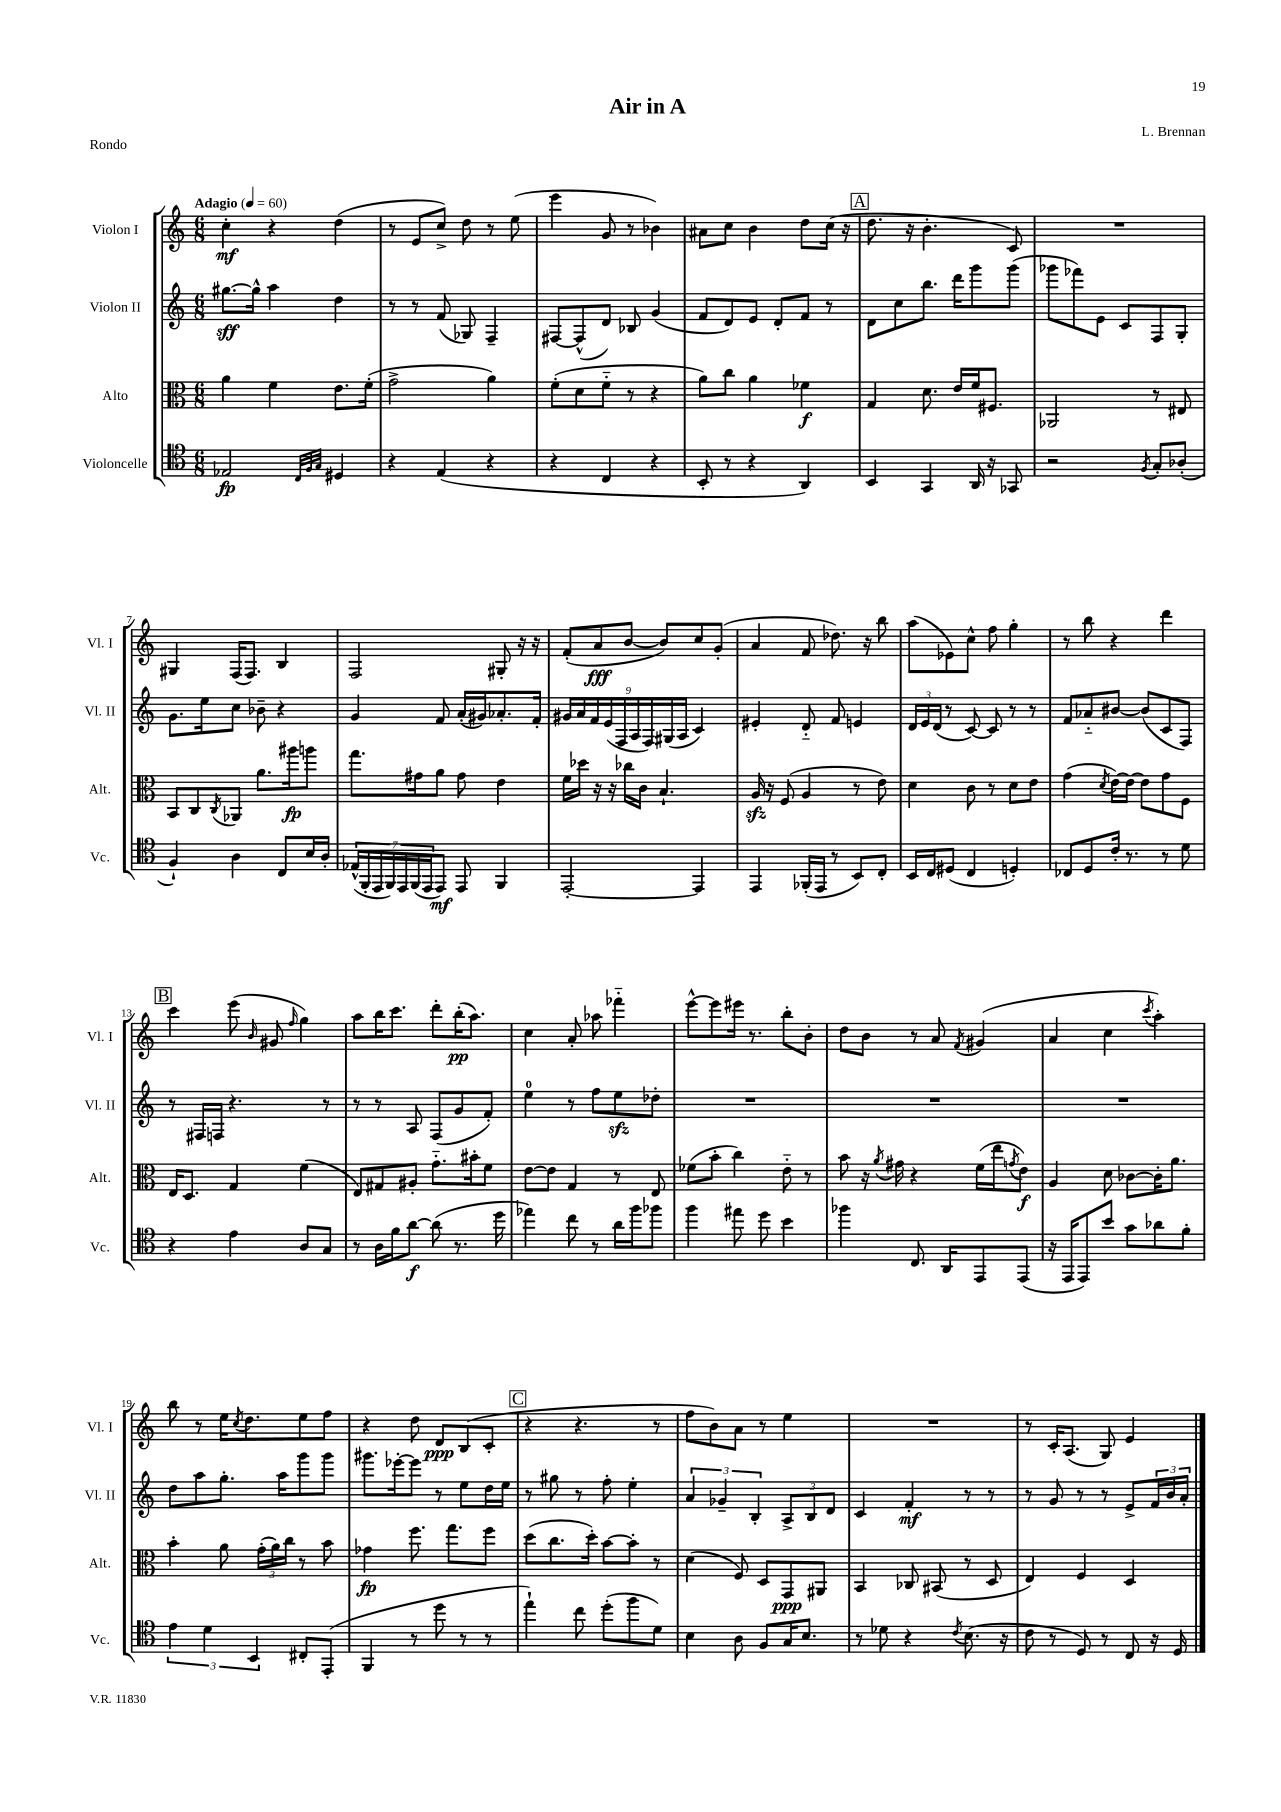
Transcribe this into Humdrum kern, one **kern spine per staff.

**kern	**dynam	**kern	**dynam	**kern	**dynam	**kern	**dynam
*part4	*part4	*part3	*part3	*part2	*part2	*part1	*part1
*staff4	*staff4	*staff3	*staff3	*staff2	*staff2	*staff1	*staff1
*I"Violoncelle	*	*I"Alto	*	*I"Violon II	*	*I"Violon I	*
*I'Vc.	*	*I'Alt.	*	*I'Vl. II	*	*I'Vl. I	*
*clefC4	*	*clefC3	*	*clefG2	*	*clefG2	*
*k[]	*	*k[]	*	*k[]	*	*k[]	*
*M6/8	*	*M6/8	*	*M6/8	*	*M6/8	*
*MM60	*	*MM60	*	*MM60	*	*MM60	*
=1	=1	=1	=1	=1	=1	=1	=1
!	!	!	!	!	!	!LO:TX:a:B:t=Adagio	!
2E-X/	fp	4a\	.	[8.gg#X\L	sff	4cc'\	mf
.	.	.	.	16gg#^^\Jk]	.	.	.
.	.	4f\	.	4aa\	.	4r	.
32qqC/LLL	.	.	.	.	.	.	.
32qqF/	.	.	.	.	.	.	.
32qqG/JJJ	.	.	.	.	.	.	.
4D#X/	.	8.e\L	.	4dd\	.	(4dd\	.
.	.	(16f'\Jk	.	.	.	.	.
=2	=2	=2	=2	=2	=2	=2	=2
4r	.	2g^\	.	8r	.	8r	.
.	.	.	.	8r	.	8e/L	.
(4E/	.	.	.	(8f/	.	8cc^/J)	.
.	.	.	.	8G-X/)	.	8dd\	.
4r	.	4a\)	.	4F~/	.	8r	.
.	.	.	.	.	.	(8ee\	.
=3	=3	=3	=3	=3	=3	=3	=3
4r	.	(8f'\L	.	[8F#X/L	.	4eee\	.
.	.	8d\	.	(8F#^^/]	.	.	.
4C/	.	8f\J	.	8d/J)	.	8g/	.
.	.	8r	.	8B-X/	.	8r	.
4r	.	4r	.	(4g/	.	4b-X\)	.
=4	=4	=4	=4	=4	=4	=4	=4
8BB'/	.	8a\L)	.	8f/L	.	8a#X\L	.
8r	.	8cc\J	.	8d/)	.	8cc\J	.
4r	.	4a\	.	8e/J	.	4b\	.
.	.	.	.	8d'/L	.	.	.
4AA/)	.	4f-X\	f	8f/J	.	8dd\L	.
.	.	.	.	8r	.	(16cc\Jk	.
.	.	.	.	.	.	16r	.
!!LO:REH:place=s1:t=A
=5	=5	=5	=5	=5	=5	=5	=5
4BB/	.	4G/	.	8d\L	.	8.dd\	.
.	.	.	.	8cc\	.	.	.
.	.	.	.	.	.	16r	.
4GG/	.	8.d\	.	8.bb\J	.	4.b'\	.
.	.	16e/LL	.	16ddd\KL	.	.	.
16AA/	.	16f/J	.	8ggg\	.	.	.
16r	.	8.F#X/J	.	.	.	.	.
8GG-X/	.	.	.	(8ggg\J	.	8c/)	.
=6	=6	=6	=6	=6	=6	=6	=6
2r	.	2AA-X/	.	8ggg-X\L	.	2.r	.
.	.	.	.	8fff-X\)	.	.	.
.	.	.	.	8e\J	.	.	.
.	.	.	.	8c/L	.	.	.
8qF/	.	.	.	.	.	.	.
8G'/L	.	8r	.	8F/	.	.	.
(8A-X'/J	.	8E#X/	.	8G'/J	.	.	.
!!LO:LB:g=z
=7	=7	=7	=7	=7	=7	=7	=7
4F`/)	.	8BB/L	.	8.g\L	.	4G#X/	.
.	.	8C/	.	.	.	.	.
.	.	.	.	16ee\k	.	.	.
.	.	8qC/	.	.	.	.	.
4A\	.	8AA-X/J	.	8cc\J	.	(16F/KL	.
.	.	.	.	.	.	8.F/J)	.
.	.	8.a\L	.	8b-X~\	.	.	.
8C/L	.	.	.	4r	.	4B/	.
.	.	16aa#X\k	fp	.	.	.	.
16B/L	.	8aan\J	.	.	.	.	.
16A'/JJ	.	.	.	.	.	.	.
=8	=8	=8	=8	=8	=8	=8	=8
(28E-X^^/LL	.	8.gg\L	.	4g/	.	2F/	.
28FF'/	.	.	.	.	.	.	.
28EE/	.	.	.	.	.	.	.
28FF/)	.	.	.	.	.	.	.
28EE/	.	.	.	.	.	.	.
(28FF/	.	.	.	.	.	.	.
.	.	16g#X\k	.	.	.	.	.
28EE/J	.	.	.	.	.	.	.
8EE/J)	mf	8a\J	.	8f/	.	.	.
8EE/	.	8g#\	.	(16a'/LL	.	.	.
.	.	.	.	16g#X/J)	.	.	.
4FF/	.	4e\	.	8.a-X'/	.	8G#X'/	.
.	.	.	.	.	.	16r	.
.	.	.	.	16f'/Jk	.	16r	.
=9	=9	=9	=9	=9	=9	=9	=9
[2EE'/	.	16f\LL	.	18g#X/LL	.	(8f'/L	.
.	.	.	.	18a/	.	.	.
.	.	16dd-X\JJ	.	.	.	.	.
.	.	.	.	18f/	.	.	.
.	.	16r	.	.	.	8a/	fff
.	.	.	.	(18e/	.	.	.
.	.	16r	.	.	.	.	.
.	.	.	.	18F/	.	.	.
.	.	16cc-X\LL	.	.	.	[8b/J	.
.	.	.	.	18A/	.	.	.
.	.	16c\JJ	.	.	.	.	.
.	.	.	.	18F/)	.	.	.
.	.	4.B`/	.	.	.	8b/L])	.
.	.	.	.	(18G#X/	.	.	.
.	.	.	.	18A/JJ	.	.	.
4EE/]	.	.	.	4c/)	.	8cc/	.
.	.	.	.	.	.	(8g'/J	.
=10	=10	=10	=10	=10	=10	=10	=10
4EE/	.	16Azz/	.	4e#X'/	.	4a/	.
.	.	16r	.	.	.	.	.
.	.	(8F/	.	.	.	.	.
(16FF-X'/LL	.	4A/	.	8d/	.	8f/	.
16EE/JJ	.	.	.	.	.	.	.
8r	.	.	.	8f/	.	8.dd-X\)	.
8BB/L)	.	8r	.	4en/	.	.	.
.	.	.	.	.	.	16r	.
8C'/J	.	8e\)	.	.	.	8bb\	.
=11	=11	=11	=11	=11	=11	=11	=11
16BB/LL	.	4d\	.	24d/LL	.	(8aa\L	.
.	.	.	.	24e/	.	.	.
16C/J	.	.	.	.	.	.	.
.	.	.	.	(24d/JJ	.	.	.
(8D#X/J	.	.	.	8r	.	8e-X\)	.
4C/	.	8c\	.	[8c/)	.	8cc^^\J	.
.	.	8r	.	8c/]	.	8ff\	.
4Dn'/)	.	8d\L	.	8r	.	4gg'\	.
.	.	8e\J	.	8r	.	.	.
=12	=12	=12	=12	=12	=12	=12	=12
8C-X/L	.	(4g\	.	8f/L	.	8r	.
8D/	.	.	.	8a-X/	.	8bb\	.
.	.	8qd/	.	.	.	.	.
16c'/Jk	.	[16e\LL)	.	[8b#X/J	.	4r	.
8.r	.	16e\JJ_	.	.	.	.	.
.	.	8e\L]	.	(8b#/L]	.	.	.
8r	.	8g\	.	8c/	.	4ddd\	.
8d\	.	8F\J	.	8F/J)	.	.	.
!!LO:LB:g=z
!!LO:REH:place=s1:t=B
=13	=13	=13	=13	=13	=13	=13	=13
4r	.	16E/KL	.	8r	.	4ccc\	.
.	.	8.D/J	.	.	.	.	.
.	.	.	.	16F#X/LL	.	.	.
.	.	.	.	16Fn/JJ	.	.	.
4e\	.	4G/	.	4.r	.	(8eee\	.
.	.	.	.	.	.	16qqb/	.
.	.	.	.	.	.	8g#X/	.
.	.	.	.	.	.	16qqff/	.
8A/L	.	(4f\	.	.	.	4gg\)	.
8G/J	.	.	.	8r	.	.	.
=14	=14	=14	=14	=14	=14	=14	=14
8r	.	8E/L)	.	8r	.	8aa\L	.
16A\LL	.	8G#X/	.	8r	.	16bb\K	.
16f\J	.	.	.	.	.	8.ccc\J	.
[8a\J	f	8A#X'/J	.	8A/	.	.	.
(8a\]	.	8.g\L	.	(8F/L	.	8ddd'\L	.
8.r	.	.	.	8g/	.	(16bb'\K	pp
.	.	16b#X'\k	.	.	.	8.aa\J)	.
.	.	8f\J	.	8f'/J)	.	.	.
16dd\	.	.	.	.	.	.	.
=15	=15	=15	=15	=15	=15	=15	=15
4ee-X\)	.	[8e\L	.	4ee\	.	4cc\	.
.	.	8e\J]	.	.	.	.	.
8cc\	.	4G/	.	8r	.	8a'/	.
8r	.	.	.	8ff\L	.	8aa-X\	.
16a\LL	.	8r	.	8eezz\	.	4fff-X\	.
16ff\J	.	.	.	.	.	.	.
8ff-X\J	.	8E/	.	8dd-X'\J	.	.	.
=16	=16	=16	=16	=16	=16	=16	=16
4ff\	.	(8f-X\L	.	2.r	.	[8eee^^\L	.
.	.	8b'\J	.	.	.	8eee\]	.
8ee#X\	.	4cc\)	.	.	.	16eee#X\Jk	.
.	.	.	.	.	.	8.r	.
8dd\	.	.	.	.	.	.	.
4b\	.	8e\	.	.	.	8bb'\L	.
.	.	8r	.	.	.	8b'\J	.
=17	=17	=17	=17	=17	=17	=17	=17
4ff-X\	.	8b\	.	2.r	.	8dd\L	.
.	.	16r	.	.	.	8b\J	.
.	.	8qa/	.	.	.	.	.
.	.	16g#X\	.	.	.	.	.
8.C/	.	4r	.	.	.	8r	.
.	.	.	.	.	.	8a/	.
16AA/KL	.	.	.	.	.	.	.
.	.	.	.	.	.	8qf/	.
8EE/	.	(16f\LL	.	.	.	(4g#X/	.
.	.	16ee\J	.	.	.	.	.
.	.	8qgn/	.	.	.	.	.
(8EE/J	.	8e\J)	f	.	.	.	.
=18	=18	=18	=18	=18	=18	=18	=18
16r	.	4A/	.	2.r	.	4a/	.
16EE/KL	.	.	.	.	.	.	.
8EE/)	.	.	.	.	.	.	.
8b/J	.	8d\	.	.	.	4cc\	.
8g\L	.	[8c-X\L	.	.	.	.	.
.	.	.	.	.	.	8qccc/	.
8a-X\	.	16c-'\K]	.	.	.	4aa'\)	.
.	.	8.a\J	.	.	.	.	.
8f'\J	.	.	.	.	.	.	.
!!LO:LB:g=z
=19	=19	=19	=19	=19	=19	=19	=19
6e\	.	4b'\	.	8dd\L	.	8bb\	.
.	.	.	.	8aa\	.	8r	.
6d\	.	.	.	.	.	.	.
.	.	8a\	.	8.gg'\J	.	16ee\KL	.
.	.	.	.	.	.	8qcc/	.
.	.	.	.	.	.	8.dd\	.
6BB/	.	.	.	.	.	.	.
.	.	(24g'\LL	.	.	.	.	.
.	.	24a\)	.	.	.	.	.
.	.	.	.	16aa\KL	.	.	.
.	.	24cc\JJ	.	.	.	.	.
8C#X'/L	.	8r	.	8ggg\	.	8ee\	.
(8EE'/J	.	8b\	.	8ggg\J	.	8ff\J	.
=20	=20	=20	=20	=20	=20	=20	=20
4FF/	.	4g-X\	fp	8.ggg#X\L	.	4r	.
.	.	.	.	[16eee-X'\k	.	.	.
8r	.	8.ff\	.	8eee-\J]	.	8dd\	.
8dd\	.	.	.	8r	.	8d/L	ppp
.	.	8.gg\L	.	.	.	.	.
8r	.	.	.	8ee\L	.	(8B/	.
8r	.	8ff\J	.	16dd\L	.	8c'/J	.
.	.	.	.	16ee\JJ	.	.	.
!!LO:REH:place=s1:t=C
=21	=21	=21	=21	=21	=21	=21	=21
4ee`\)	.	(8dd\L	.	8r	.	4r	.
.	.	8.cc\	.	8gg#X\	.	.	.
8cc\	.	.	.	8r	.	4.r	.
.	.	16dd'\Jk)	.	.	.	.	.
(8dd'\L	.	[8b\L	.	8ff'\	.	.	.
8ff\	.	8b'\J]	.	4ee'\	.	.	.
8d\J)	.	8r	.	.	.	8r	.
=22	=22	=22	=22	=22	=22	=22	=22
4B\	.	(4d\	.	6a/	.	8ff\L	.
.	.	.	.	.	.	8b\)	.
.	.	.	.	6g-X~/	.	.	.
8A\	.	8F/)	.	.	.	8a\J	.
.	.	.	.	6B'/	.	.	.
8F/L	.	8D/L	.	.	.	8r	.
16G/K	.	8GG/	ppp	12A^/L	.	4ee\	.
8.B/J	.	.	.	.	.	.	.
.	.	.	.	12B/	.	.	.
.	.	8AA#X/J	.	.	.	.	.
.	.	.	.	12d/J	.	.	.
=23	=23	=23	=23	=23	=23	=23	=23
8r	.	4BB/	.	4c/	.	2.r	.
8d-X\	.	.	.	.	.	.	.
4r	.	8C-X/	.	4f'/	mf	.	.
.	.	(8BB#X/	.	.	.	.	.
8qc/	.	.	.	.	.	.	.
(8.B\	.	8r	.	8r	.	.	.
.	.	8D/	.	8r	.	.	.
16r	.	.	.	.	.	.	.
=24	=24	=24	=24	=24	=24	=24	=24
8c\	.	4E/)	.	8r	.	8r	.
8r	.	.	.	8g/	.	16c'/KL	.
.	.	.	.	.	.	(8.A/J	.
8D/)	.	4F/	.	8r	.	.	.
8r	.	.	.	8r	.	8G/)	.
8C/	.	4D/	.	8e^/L	.	4e/	.
16r	.	.	.	24f/L	.	.	.
.	.	.	.	24b/	.	.	.
16D/	.	.	.	.	.	.	.
.	.	.	.	24a'/JJ	.	.	.
==	==	==	==	==	==	==	==
*-	*-	*-	*-	*-	*-	*-	*-
